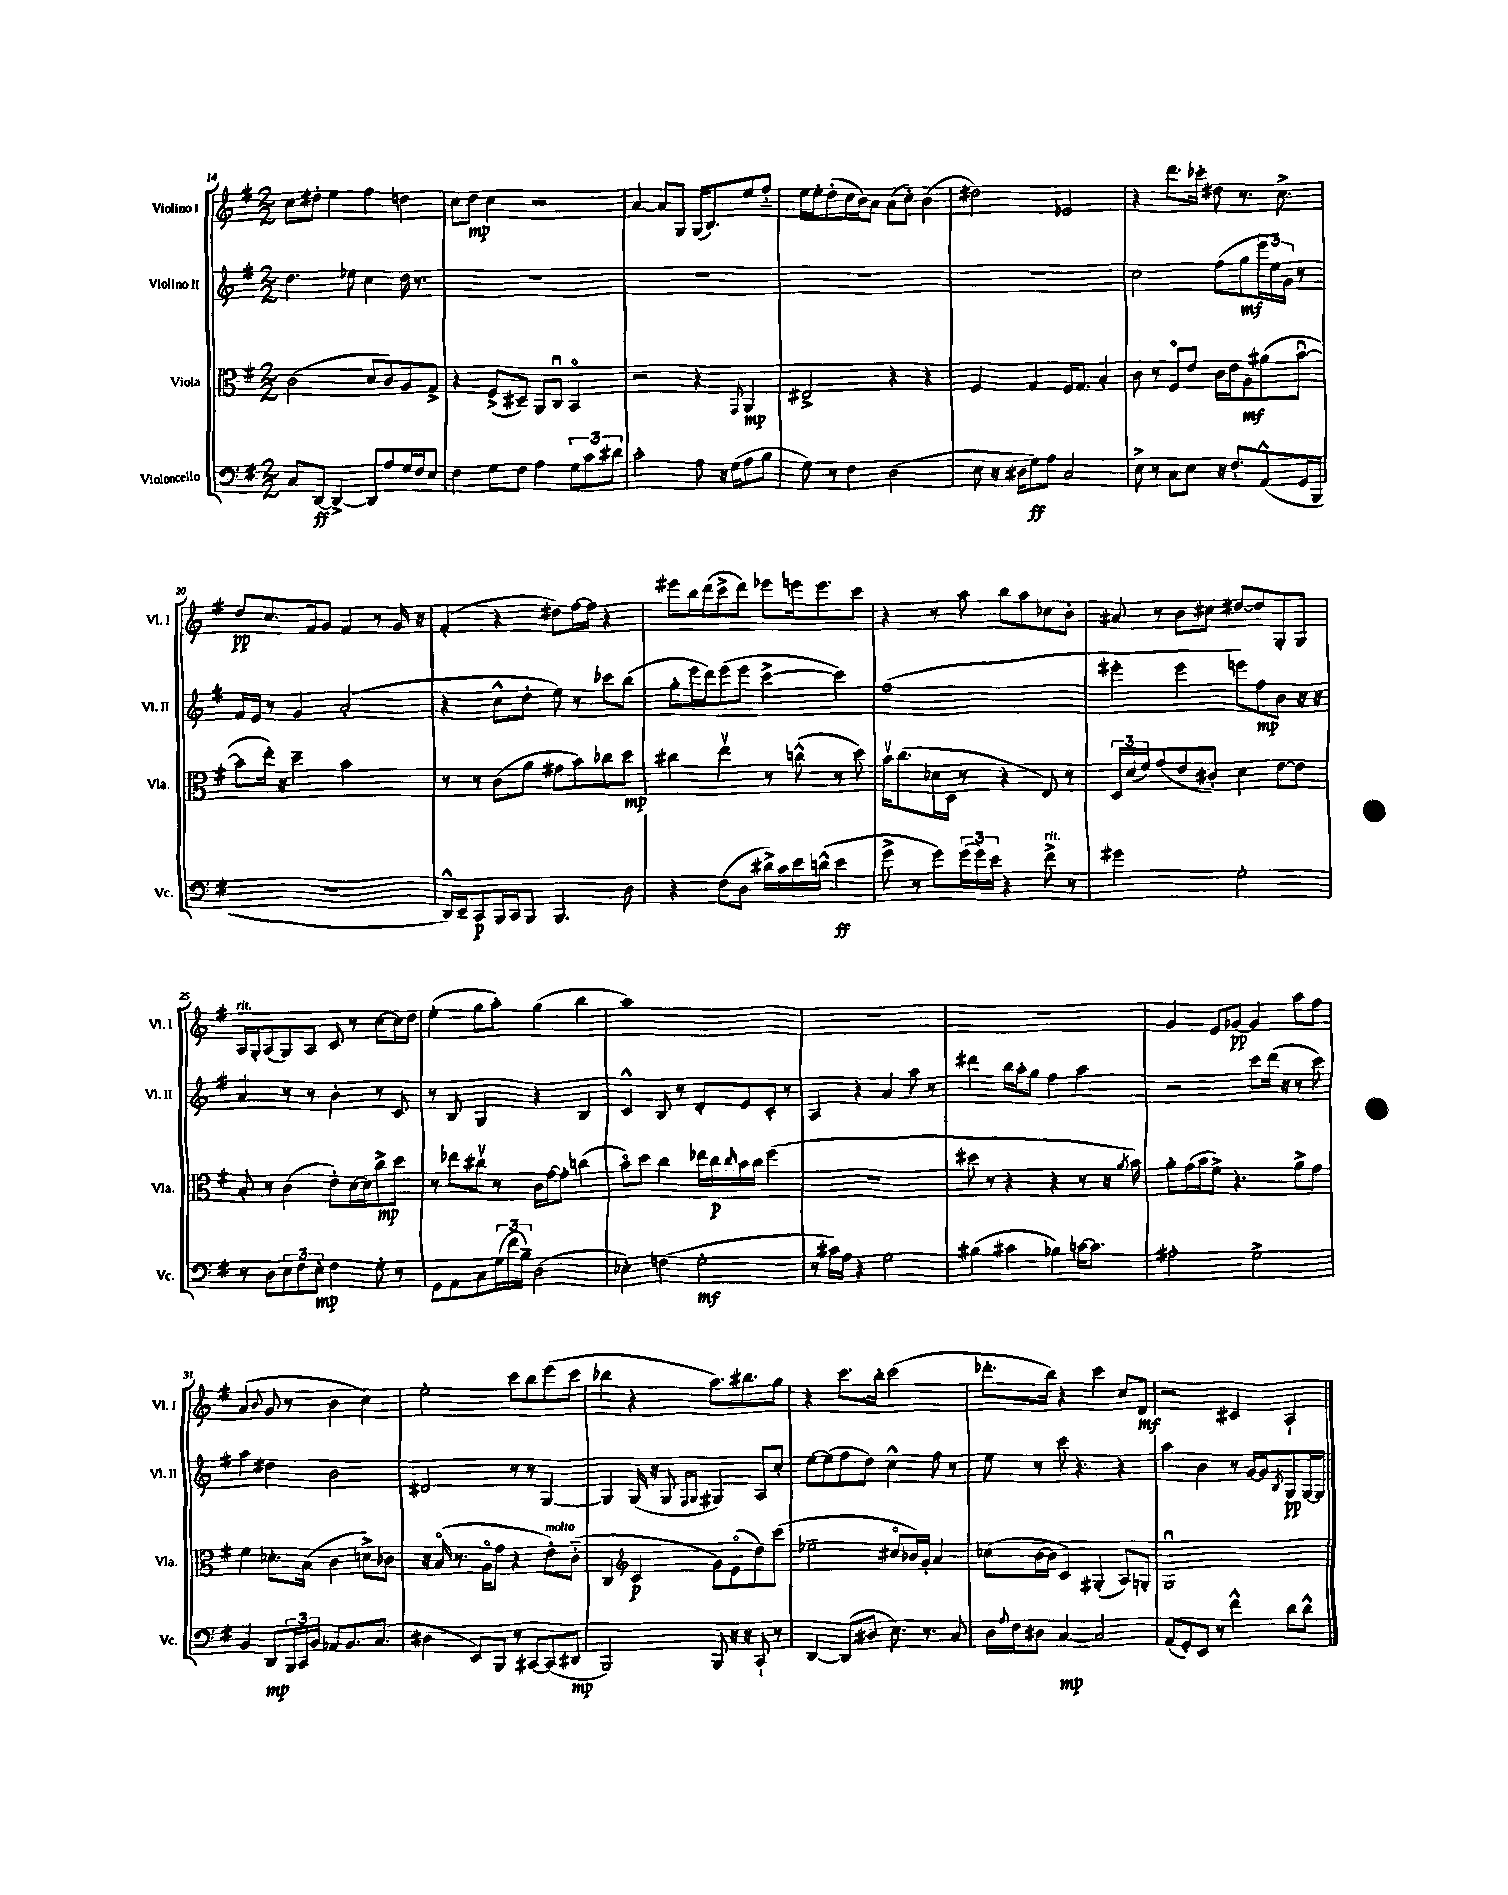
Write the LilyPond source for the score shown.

<<
\new StaffGroup <<
\new Staff = "s0" \with { instrumentName = "Violino I" shortInstrumentName = "Vl. I" } {
    \clef treble \key g \major \numericTimeSignature \time 2/2
    c''8 dis''8-. e''4 fis''4 d''4 |
    c''8 d''8\mp c''4 r2 |
    a'4~ a'8 g8 g16( b8.) e''8 fis''8-_ |
    e''16 e''16-. d''8-.( c''16 b'16) a'8 a'8( c''8-.) b'4( |
    dis''2) ees'2 |
    r4 d'''8. ces'''16-. dis''8 r8. c''8.-> |
    d''8\pp c''8. fis'16 g'8 fis'4 r8 g'16 r16 |
    fis'4-.( r4 dis''8) fis''16~ fis''16 r4 |
    eis'''8 b''16 d'''16( c'''8-> d'''8) ees'''8 e'''16 e'''8. c'''8 |
    r4 r8 a''8 b''8 a''8 ces''8 b'8-. |
    ais'8 r8 b'8 cis''8 dis''8~ dis''8 g8-. g8 |
    a16^\markup { \italic "rit." } g16-. a8( g8) a8 c'8 r8 c''8~ c''16 d''16 |
    e''4-.( g''8 a''8-.) g''4( b''4 |
    a''1) |
    R1 |
    R1 |
    g'4 e'8 ges'8~\pp ges'4 a''8 fis''8 |
    a'4( \appoggiatura { b'8 } g'8 r8 b'4 c''4) |
    e''2-. c'''8 b''8 e'''8( c'''8 |
    bes''4 r4 a''8.) bis''8. g''8 |
    r4 c'''8. b''16-. c'''2( |
    des'''8.-. b''16) r4 c'''4 c''8 d'8\mf |
    r2 cis'4 a4-! \bar "|." |
}
\new Staff = "s1" \with { instrumentName = "Violino II" shortInstrumentName = "Vl. II" } {
    \clef treble \key g \major \numericTimeSignature \time 2/2
    d''4. ees''8 c''4 d''16 r8. |
    R1 |
    R1 |
    R1 |
    R1 |
    c''2 fis''8( g''8\mf \tuplet 3/2 { e'''16 e''16) g'16 } r8 |
    fis'16 e'16 r8 g'4 a'2-.( |
    r4 c''8-^ d''8-. e''8) r8 ces'''8 b''8( |
    g''8-. e'''16 d'''16) e'''8( e'''8 c'''4~-> c'''4) |
    fis''1( |
    eis'''4-. eis'''4 e'''8) fis''8\mp b'8 r16 r16 |
    a'4 r8 r8 b'4-. r8 c'8 |
    r8 b8 g4 r4 b4 |
    c'4-^ b8 r8 d'8-. e'8 c'8-. r8 |
    a4 r4 a'4 a''8 r8 |
    dis'''4 b''16 a''16-. g''8 fis''4 a''4 |
    r2 c'''8 d'''16( r16 r8 c'''8) |
    a''4 dis''4 b'2 |
    dis'2 r8 r8 g4~ |
    g4 g16( r16 g8 \grace { fis16 g16 } gis4) a8 c''8-. |
    e''8~ e''8( fis''8 d''8) c''4-^ fis''8 r8 |
    e''8 r8 c'''8 r4. r4 |
    a''4 b'4 r8 g'16~ g'16 \acciaccatura { b8 } g8\pp g16~ g16 \bar "|." |
}
\new Staff = "s2" \with { instrumentName = "Viola" shortInstrumentName = "Vla." } {
    \clef alto \key g \major \numericTimeSignature \time 2/2
    c'2( d'8 c'8) a8 g8-> |
    r4 fis8->( dis8--) a,8 c8\downbow b,4\flageolet |
    r2 r4 \appoggiatura { g,8 } a,4\mp |
    eis2-> r4 r4 |
    fis4 g4 fis16 g8. b4-. |
    c'8 r8 fis8\flageolet e'8 c'16 e'16 a8\mf ais'8( b'8~\downbow |
    b'8 e''16-.) r16 d''4-- b'2 |
    r8 r8 c'8( a'8 gis'8 b'8) ces''8 d''8\mp |
    cis''4 e''4\upbow r8 c''8-^( r8 d''8) |
    b'16\upbow c''8.( des'16 d16 r8 r4 e8) r8 |
    \tuplet 3/2 { d16 d'16( fis'16) } g'8( e'8 cis'8-.) d'4 e'8~ e'8 |
    b8-. r8 c'4( e'8-.) d'16~ d'16 c''8->\mp d''8 |
    r8 ees''8 cis''8\upbow r8 c'16 g'16~ g'8-. c''4( |
    b'8\flageolet) d''8 c''4 ees''16 c''16\p \grace { c''16 } b'16 c''16 fis''4( |
    R1 |
    dis''8 r8 r4 r4 r8 r16 \acciaccatura { a'8 } b'16) |
    a'8-. g'16( b'16 fis'8->) r4. a'8-> g'8 |
    fis'4 des'8.-. b16( c'4 d'8->) ces'8 |
    r16 b16\flageolet( r8. a16\flageolet g'8 r4 e'8-.^\markup { \italic "molto" }) c'8-_( |
    c4 \clef treble c'4\p g'8) e'8\flageolet( d''8) c'''8( |
    ees''2-- cis''8\flageolet bes'16) g'16-. a'4 |
    ces''8( b'16~ b'16 c'4) gis4-.( a8) g8-. |
    g1\downbow \bar "|." |
}
\new Staff = "s3" \with { instrumentName = "Violoncello" shortInstrumentName = "Vc." } {
    \clef bass \key g \major \numericTimeSignature \time 2/2
    c8 d,8~\ff d,4~-> d,8 a8 g16 fis16 e8 |
    fis4 g8 fis8 a4 \tuplet 3/2 { g8 c'8 dis'8 } |
    c'2-. a8 r16 g16( a8 b8 |
    g8) r8 fis4 d2( |
    e8 r16 dis16 g8\ff) a8 c2 |
    e8-> r8 c8 e8 r16 fis8.-. a,8-^( g,16 b,,16 |
    r1 |
    d,16-^) e,16-- c,8\p b,,16 c,16 b,,8 b,,4. d8 |
    r4 fis8( d8 dis'16->) c'16 e'16 d'16-^( e'4\ff |
    g'8-> r8 g'8) \tuplet 3/2 { g'16( g'16) e'16 } r4 fis'8->^\markup { \italic "rit." } r8 |
    gis'2 g2-. |
    r8 d8 \tuplet 3/2 { e8 fis8 e8-.\mp } fis4 g8-. r8 |
    g,8 a,8 c8 \tuplet 3/2 { g16( fis'16 b16--) } d2( |
    ees4-.) f4( g2-.\mf |
    r8 cis'16) a16 r4 g2 |
    bis4( cis'4 bes4) c'16~ c'8. |
    ais2-. g2-> |
    b,4 d,8\mp \tuplet 3/2 { b,,16 c,16 b,16 } aes,8 b,8. c8.( |
    dis4 e,8) b,,8 r8 cis,8~ cis,8( dis,8\mp |
    b,,2) b,,8 r16 r16 c,8-! r8 |
    d,4~ d,8( dis8 e8.) r8. c8 |
    d16 \appoggiatura { a8 } fis16 dis8 c4~\mp c2 |
    a,8( g,8-.) e,8 r8 fis'4-^ d'8 d'8-^ \bar "|." |
}
>>
>>
\layout { \context { \Score currentBarNumber = #14 } }
